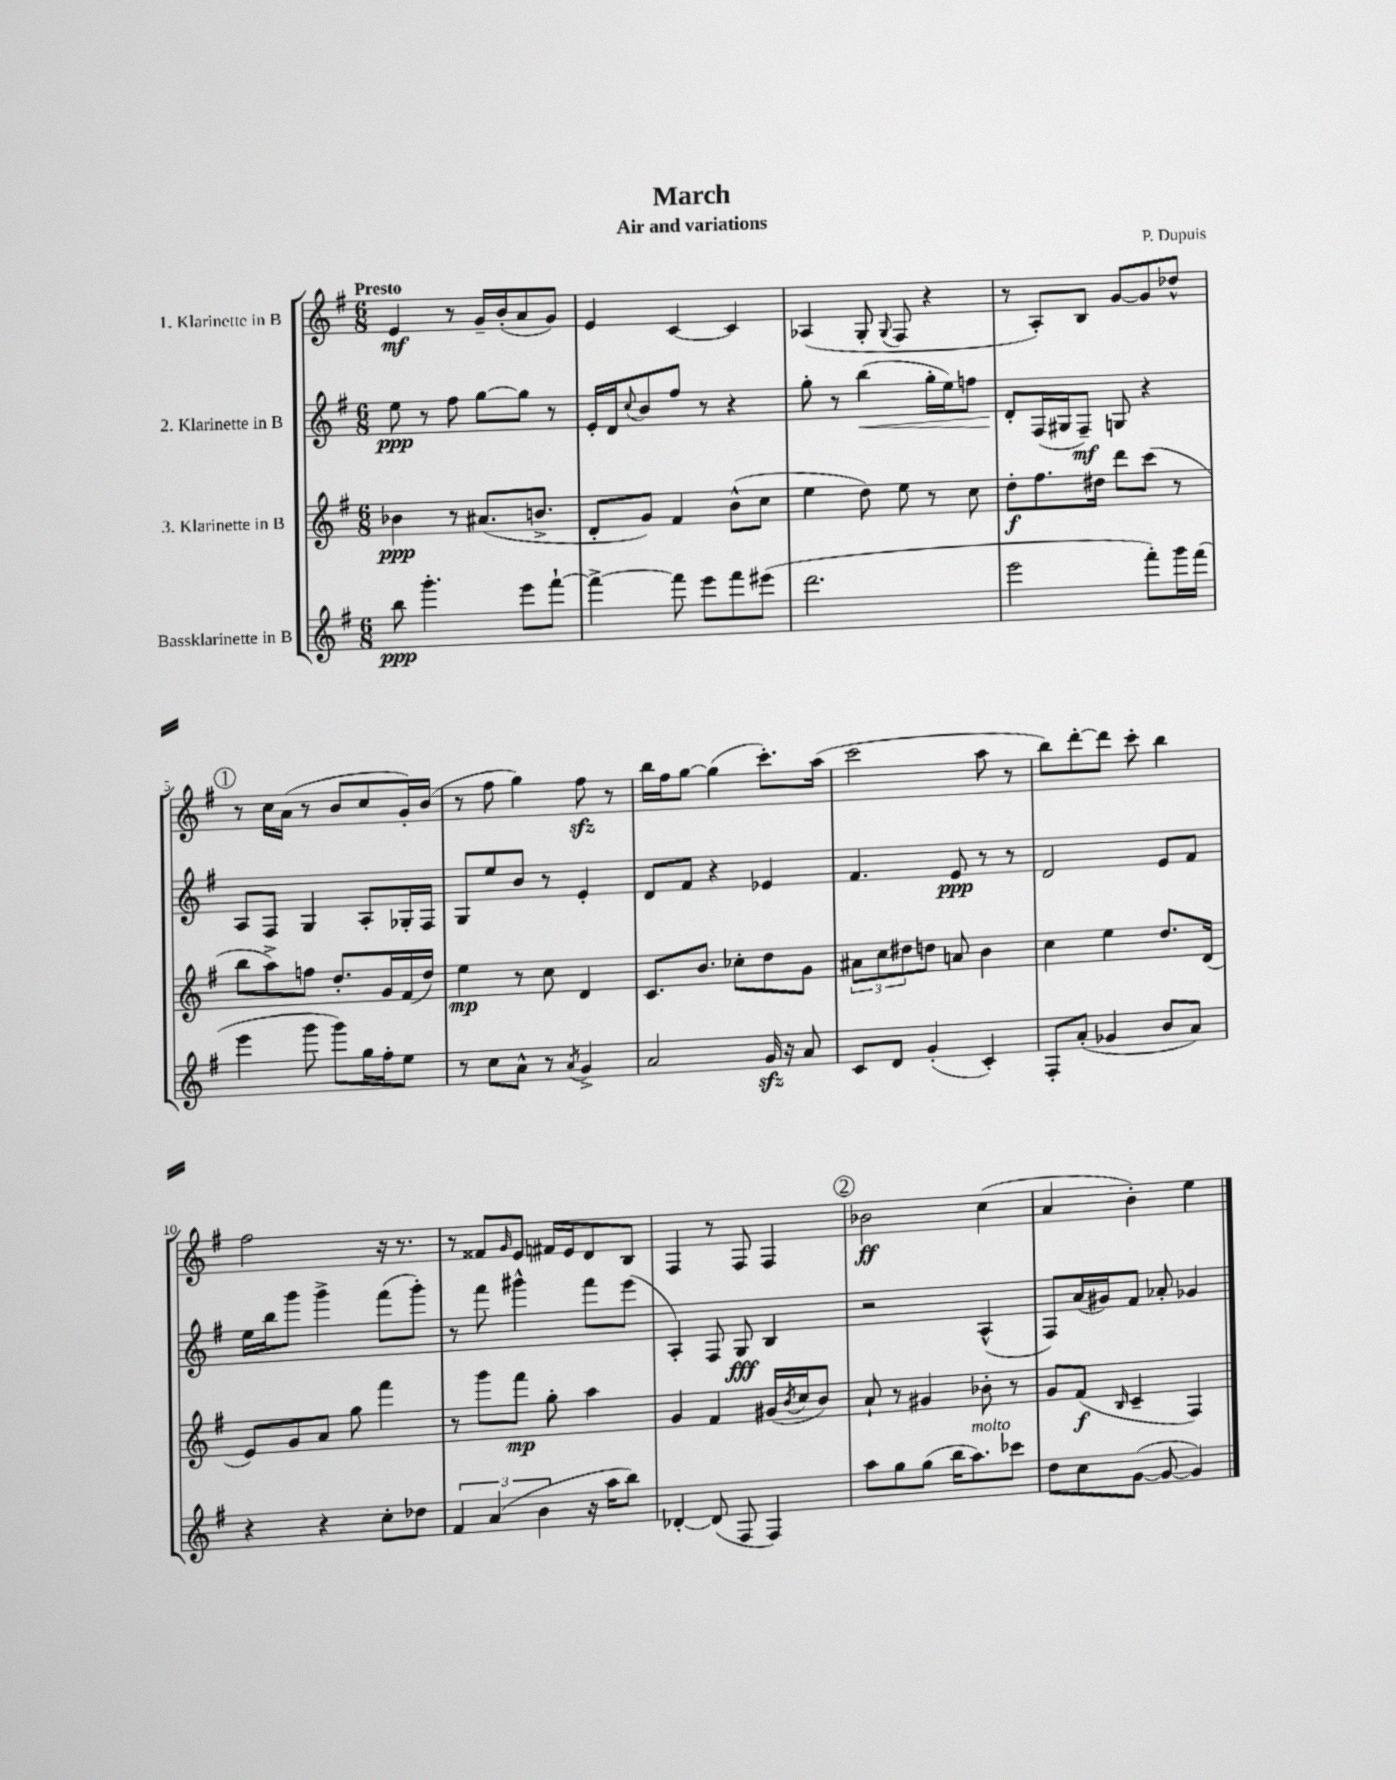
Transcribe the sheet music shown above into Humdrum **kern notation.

**kern	**kern	**kern	**kern
*staff4	*staff3	*staff2	*staff1
*clefG2	*clefG2	*clefG2	*clefG2
*k[f#]	*k[f#]	*k[f#]	*k[f#]
*M6/8	*M6/8	*M6/8	*M6/8
8bb\	4b-\	8ee\	4e/
4.ggg'\	.	8r	.
.	8r	8ff#\	8r
.	(8.a#/L	[8gg\L	16g~/LL
.	.	.	(16b'/J
8eee\L	.	8gg\]J	8a/
.	8.b^/J	.	.
[8fff#`\J	.	8r	8g/J)
=	=	=	=
4fff#^\_	8d'/L	16e'/LL	4e/
.	.	16d/J	.
.	.	8qqcc/	.
.	8g/J)	8b/	.
8fff#\]	4f#/	8ff#/J	[4c/
8eee\L	.	8r	.
8fff#\	(8b^^\L	4r	4c/]
(8eee#\J	8cc\J	.	.
=	=	=	=
2.ddd\	4ee\	8gg'\	(4A-/
.	.	8r	.
.	8dd\)	(4bb\	8G'/
.	.	.	8qqG/
.	8ee\	.	8F#/
.	8r	16gg'\LL	4r
.	.	16ee\J)	.
.	8cc\	8ff\J	.
=	=	=	=
2eee\	8dd'\L	8d'/L	8r
.	8.ff#\	(16F#/L	8A'/L)
.	.	16G#/J	.
.	.	8F#~/J)	8B/J
.	16dd#\Jk	.	.
.	8ddd\L	8G/	[8g/L
8fff#'\L)	(8ccc\J	4r	8g/]
16ggg\L	8r	.	8dd-^^/J
(16fff#\JJ	.	.	.
=	=	=	=
4eee\	8bb\L	8A/L	8r
.	8aa^\)	8F#/J	16cc\LL
.	.	.	(16a\JJ
8ggg\	8ff\J	4G/	8r
8ggg\L)	8.dd'/L	.	8b/L
16gg\L	.	8A'/L	8cc/
16ff#'\J	16g/L	.	.
8ee\J	(16f#/	16G-'/L	16g'/L)
.	16dd/JJ)	16F#/JJ	(16b/JJ
=	=	=	=
8r	4ee\	8G/L	8r
8cc\L	.	8ee/	8ff#\
8a^^\J	8r	8b/J	4gg\)
8r	8cc\	8r	.
8qa/	.	.	.
4g^/	4d/	4e'/	8ff#\
.	.	.	8r
=	=	=	=
2a/	8.c/L	8d/L	16bb\LL
.	.	.	16ff#\J
.	.	8f#/J	[8gg\J
.	8.b/J	.	.
.	.	4r	(4gg\]
.	8cc-'\L	.	.
16g/	8dd\	4e-/	8.ccc'\L)
16r	.	.	.
8a/	8g\J	.	.
.	.	.	(16aa\Jk
=	=	=	=
8c/L	12a#\L	4.f#/	2ccc\
.	12cc\	.	.
8d/J	.	.	.
.	12dd#\	.	.
(4g'/	8dd\J	.	.
.	8a/	8e/	.
4c'/)	4b\	8r	8aa\
.	.	8r	8r
=	=	=	=
8F#'/L	4cc\	2d/	8bb\L)
(8a'/J	.	.	[8ddd'\
4g-/	4ee\	.	8ddd\]J
.	.	.	8ccc'\
8b/L	8.dd/L	8e/L	4bb\
8a/J)	.	8f#/J	.
.	(16d/Jk	.	.
=	=	=	=
4r	8e/L)	16ee\LL	2ff#\
.	.	16bb\J	.
.	8g/	8ggg\J	.
4r	8a/J	4ggg^\	.
.	8gg\	.	.
8cc'\L	4fff#\	(8fff#\L	16r
.	.	.	8.r
8dd-\J	.	8ggg'\J)	.
=	=	=	=
6f#/	8r	8r	8r
.	8ggg\L	8fff#\	8f##/L
(6a/	.	.	.
.	.	.	16qqg/
.	8fff#\J	4ggg#^^\	8e/J
6b\	.	.	.
.	8gg'\	.	16f#/LL
.	.	.	16e/J
16r	4aa\	8fff#\L	8d/
16aa\LK	.	.	.
8bb\J)	.	(8eee\J	8B/J
=	=	=	=
[4d-'/	4g/	4A'/)	4F#/
(8d-/]	4f#/	8F#/	8r
8F#/	.	8G/	8F#/
4F#/)	(16g#/LL	4B/	4F#/
.	8qb/	.	.
.	16cc/J	.	.
.	8b/J)	.	.
=	=	=	=
8aa\L	8a`/	2r	2b-\
8gg\	8r	.	.
(8gg\J	4g#/	.	.
16bb\LK	.	.	.
8.aa\)	.	.	.
.	8b-'\	(4A^^/	(4cc\
8ccc-\J	8r	.	.
=	=	=	=
8dd\L	8g/L	8F#/L)	4a/
8cc\	(8f#/J	(16a/L	.
.	.	16g#/J)	.
.	16qqB/	.	.
([8g\J	4c~/	8f#/J	4b'\)
8g/_	.	8a-'/	.
4g/])	4F#/)	4g-/	4ee\
==	==	==	==
*-	*-	*-	*-
